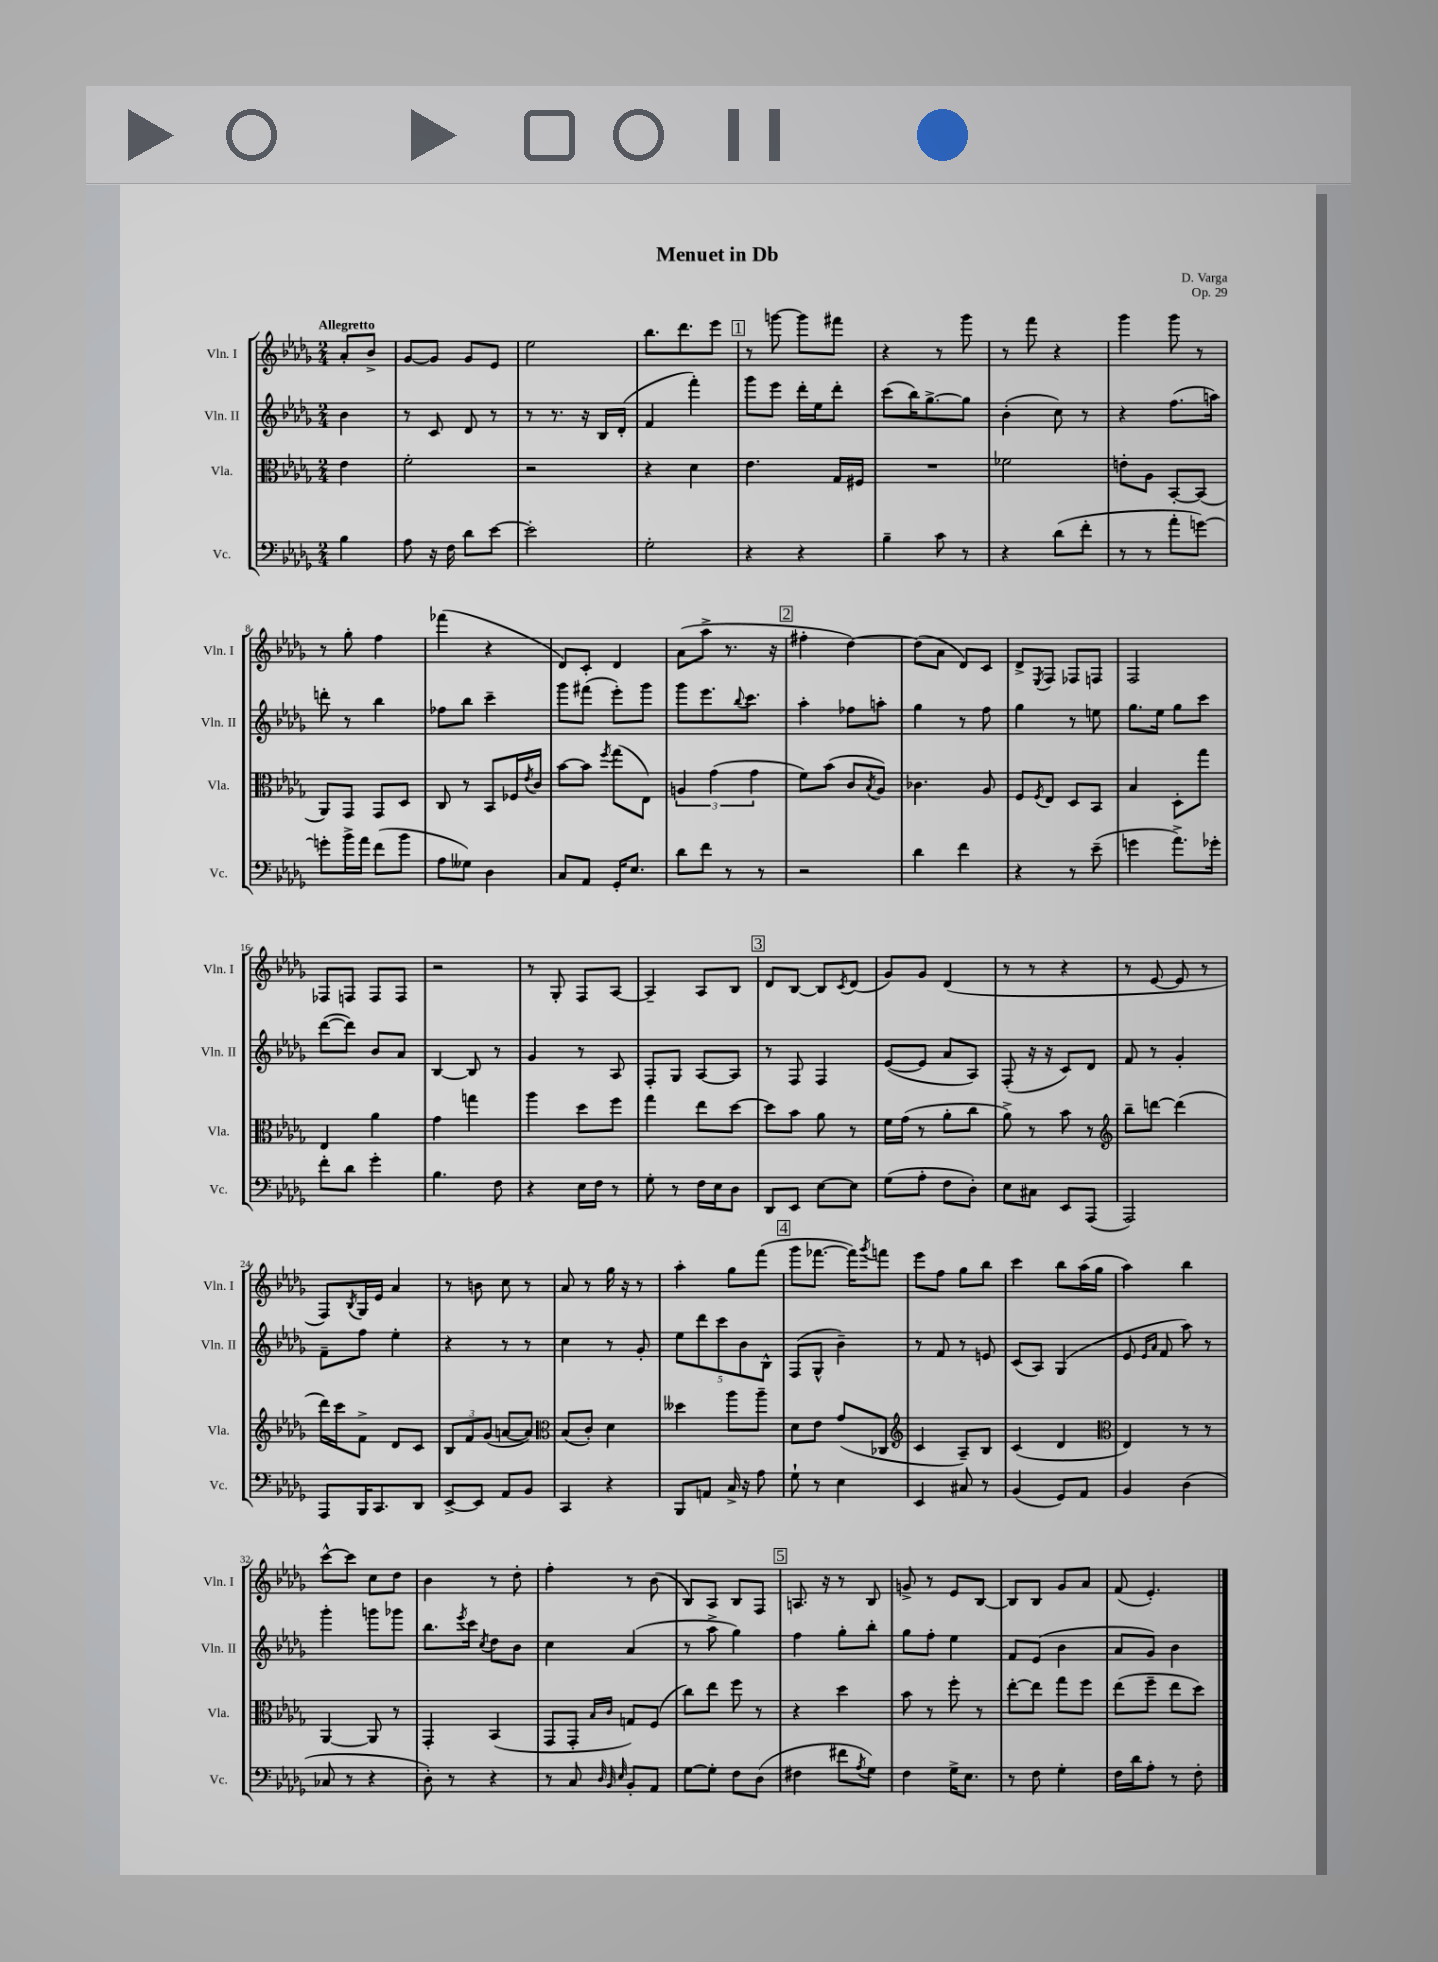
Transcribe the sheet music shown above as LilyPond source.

\header { title = "Menuet in Db" composer = "D. Varga" opus = "Op. 29" }
<<
\new StaffGroup <<
\new Staff = "s0" \with { instrumentName = "Vln. I" shortInstrumentName = "Vln. I" } {
    \clef treble \key des \major \numericTimeSignature \time 2/4 \partial 4 \tempo "Allegretto"
    aes'8-. bes'8-> |
    ges'8~ ges'8 ges'8 ees'8 |
    ees''2 |
    bes''8. des'''8. ees'''8 |
    \mark \markup { \box "1" } r8 g'''8~ g'''8 fis'''8 |
    r4 r8 ges'''8 |
    r8 f'''8 r4 |
    ges'''4 ges'''8 r8 |
    r8 ges''8-. f''4 |
    fes'''4( r4 |
    des'8) c'8-. des'4 |
    aes'8( aes''8-> r8. r16 |
    \mark \markup { \box "2" } fis''4-. des''4~) |
    des''8( aes'8 des'8) c'8 |
    des'8-> \acciaccatura { ees8 } f8 fes8 f8 |
    f2 |
    fes8 f8 f8 f8 |
    r2 |
    r8 ges8-. f8 aes8~ |
    aes4-- aes8 bes8 |
    \mark \markup { \box "3" } des'8 bes8~ bes8 \acciaccatura { c'8 } des'8( |
    ges'8) ges'8 des'4( |
    r8 r8 r4 |
    r8 ees'8~ ees'8 r8 |
    f8) \acciaccatura { bes8 } ges16 ees'16 aes'4 |
    r8 b'8 c''8 r8 |
    aes'8 r8 ges''16 r16 r8 |
    aes''4-. ges''8 f'''8( |
    \mark \markup { \box "4" } ges'''8 fes'''8.~ fes'''16) \acciaccatura { ges'''8 } f'''8 |
    ees'''8 f''8 ges''8 bes''8 |
    c'''4 bes''8 aes''16( ges''16 |
    aes''4) bes''4 |
    c'''8~-^ c'''8 c''8 des''8 |
    bes'4 r8 des''8-. |
    f''4-. r8 bes'8( |
    bes8) aes8 bes8 f8 |
    \mark \markup { \box "5" } a8. r16 r8 bes8 |
    g'8-> r8 ees'8 bes8~ |
    bes8 bes8 ges'8 aes'8 |
    f'8( ees'4.-.) \bar "|." |
}
\new Staff = "s1" \with { instrumentName = "Vln. II" shortInstrumentName = "Vln. II" } {
    \clef treble \key des \major \numericTimeSignature \time 2/4 \partial 4
    bes'4 |
    r8 c'8 des'8 r8 |
    r8 r8. r16 bes16 des'16-.( |
    f'4 f'''4-.) |
    \mark \markup { \box "1" } ges'''8 ees'''8 des'''16-. ees''16 des'''8-. |
    c'''8( bes''16) ges''8.~-> ges''8 |
    bes'4-.( c''8) r8 |
    r4 f''8.( a''16) |
    d'''8-. r8 bes''4 |
    fes''8 bes''8 c'''4-- |
    ges'''8 fis'''8( ees'''8-.) ges'''8 |
    ges'''8 ees'''8. \appoggiatura { bes''8 } c'''8. |
    \mark \markup { \box "2" } aes''4-. fes''8 a''8-. |
    ges''4 r8 f''8 |
    ges''4 r8 e''8 |
    ges''8. ees''16 ges''8 c'''8 |
    des'''8~( des'''8) bes'8 aes'8 |
    bes4~ bes8 r8 |
    ges'4 r8 aes8 |
    f8-. ges8 aes8~ aes8 |
    \mark \markup { \box "3" } r8 f8 f4 |
    ees'8~( ees'8 aes'8 aes8) |
    f8-.( r16 r16 c'8) des'8 |
    f'8 r8 ges'4-. |
    f'8-- f''8 ees''4-. |
    r4 r8 r8 |
    c''4 r8 ges'8-. |
    \tuplet 5/4 { ees''8 des'''8 c'''8 bes'8 bes8-^ } |
    \mark \markup { \box "4" } f8( ges8-^ bes'4--) |
    r8 f'8 r8 e'8 |
    c'8( aes8) ges4( |
    ees'8 \grace { ees'16 aes'16 } f'8 aes''8) r8 |
    ges'''4-. g'''8 ges'''8 |
    bes''8. \acciaccatura { ees'''8 } c'''16 \acciaccatura { c''8 } des''8 bes'8 |
    c''4 aes'4( |
    r8 aes''8-> ges''4) |
    \mark \markup { \box "5" } f''4 ges''8-. bes''8-. |
    ges''8 f''8-. ees''4 |
    f'8 ees'8( bes'4 |
    aes'8 ges'8) bes'4 \bar "|." |
}
\new Staff = "s2" \with { instrumentName = "Vla." shortInstrumentName = "Vla." } {
    \clef alto \key des \major \numericTimeSignature \time 2/4 \partial 4
    ees'4 |
    f'2-. |
    r2 |
    r4 des'4 |
    \mark \markup { \box "1" } ees'4. ges16 fis16 |
    R2 |
    fes'2 |
    e'8-. aes8 bes,8~-. bes,8( |
    aes,8) ges,8 ges,8 des8 |
    c8 r8 bes,8 fes16 \acciaccatura { ees'8 } c'16 |
    bes'8~ bes'8 \acciaccatura { f''8 } ges''8( ees8) |
    \tuplet 3/2 { a4 ges'4( ges'4 } |
    \mark \markup { \box "2" } f'8) bes'8( c'8 \acciaccatura { bes8 } aes8) |
    ces'4. aes8 |
    f8 \acciaccatura { f8 } ees8 des8 bes,8 |
    bes4 des8-. ges''8 |
    ees4 aes'4 |
    ges'4 g''4 |
    aes''4 des''8 f''8 |
    ges''4 ees''8 des''8~ |
    \mark \markup { \box "3" } des''8 bes'8 aes'8 r8 |
    f'16 ges'16( r8 aes'8-. c''8 |
    aes'8->) r8 bes'8 r8 |
    \clef treble bes''8-- d'''8~ d'''4( |
    des'''16) c'''16 f'8-> des'8 c'8 |
    \tuplet 3/2 { bes8 f'8 ges'8( } a'8~ a'8) |
    \clef alto bes8( c'8-.) des'4 |
    deses''4 aes''8 aes''8-- |
    \mark \markup { \box "4" } des'8 ees'8 ges'8( ces8 |
    \clef treble c'4 aes8--) bes8 |
    c'4( des'4 |
    \clef alto ees4) r8 r8 |
    aes,4~ aes,8 r8 |
    ges,4-. bes,4( |
    ges,8 ges,8-. \grace { bes16 c'16 } g8) f8( |
    c''8) ees''8 f''8 r8 |
    \mark \markup { \box "5" } r4 des''4 |
    bes'8 r8 f''8-. r8 |
    ees''8~-. ees''8 ges''8 f''8 |
    ees''8( f''8-- ees''8 des''8) \bar "|." |
}
\new Staff = "s3" \with { instrumentName = "Vc." shortInstrumentName = "Vc." } {
    \clef bass \key des \major \numericTimeSignature \time 2/4 \partial 4
    bes4 |
    aes8 r16 f16 des'8 ees'8~ |
    ees'2-. |
    ges2-. |
    \mark \markup { \box "1" } r4 r4 |
    bes4-- c'8 r8 |
    r4 des'8( f'8-. |
    r8 r8 aes'8-. g'8~) |
    g'8-. bes'16-> aes'16 f'8( bes'8 |
    aes8 geses8) des4 |
    c8 aes,8 ges,16-. ees8. |
    des'8 f'8 r8 r8 |
    \mark \markup { \box "2" } r2 |
    des'4 f'4 |
    r4 r8 ees'8--( |
    g'4 aes'8.->) ges'16-. |
    f'8-. des'8 ges'4-. |
    bes4. f8 |
    r4 ees16 f16 r8 |
    ges8-. r8 f16 ees16 des8 |
    \mark \markup { \box "3" } des,8 ees,8 ees8~ ees8 |
    ges8( aes8-. f8 des8-.) |
    ees8 cis8 ees,8 aes,,8( |
    aes,,2) |
    aes,,8 bes,,16 c,8. des,8 |
    ees,8~-> ees,8 aes,8 bes,8 |
    c,4 r4 |
    bes,,8 a,8 c16-> r16 aes8 |
    \mark \markup { \box "4" } ges8-! r8 ees4 |
    ees,4 cis8 r8 |
    bes,4( ges,8) aes,8 |
    bes,4 des4( |
    ces8 r8 r4 |
    des8-.) r8 r4 |
    r8 c8 \grace { des32 bes,32 ees32 } bes,8-. aes,8 |
    ges8~ ges8-. f8 des8( |
    \mark \markup { \box "5" } fis4 fis'8 \acciaccatura { aes8 } ges8) |
    f4 ges16-> ees8. |
    r8 f8 ges4-. |
    f16 des'16 aes8-. r8 f8-. \bar "|." |
}
>>
>>
